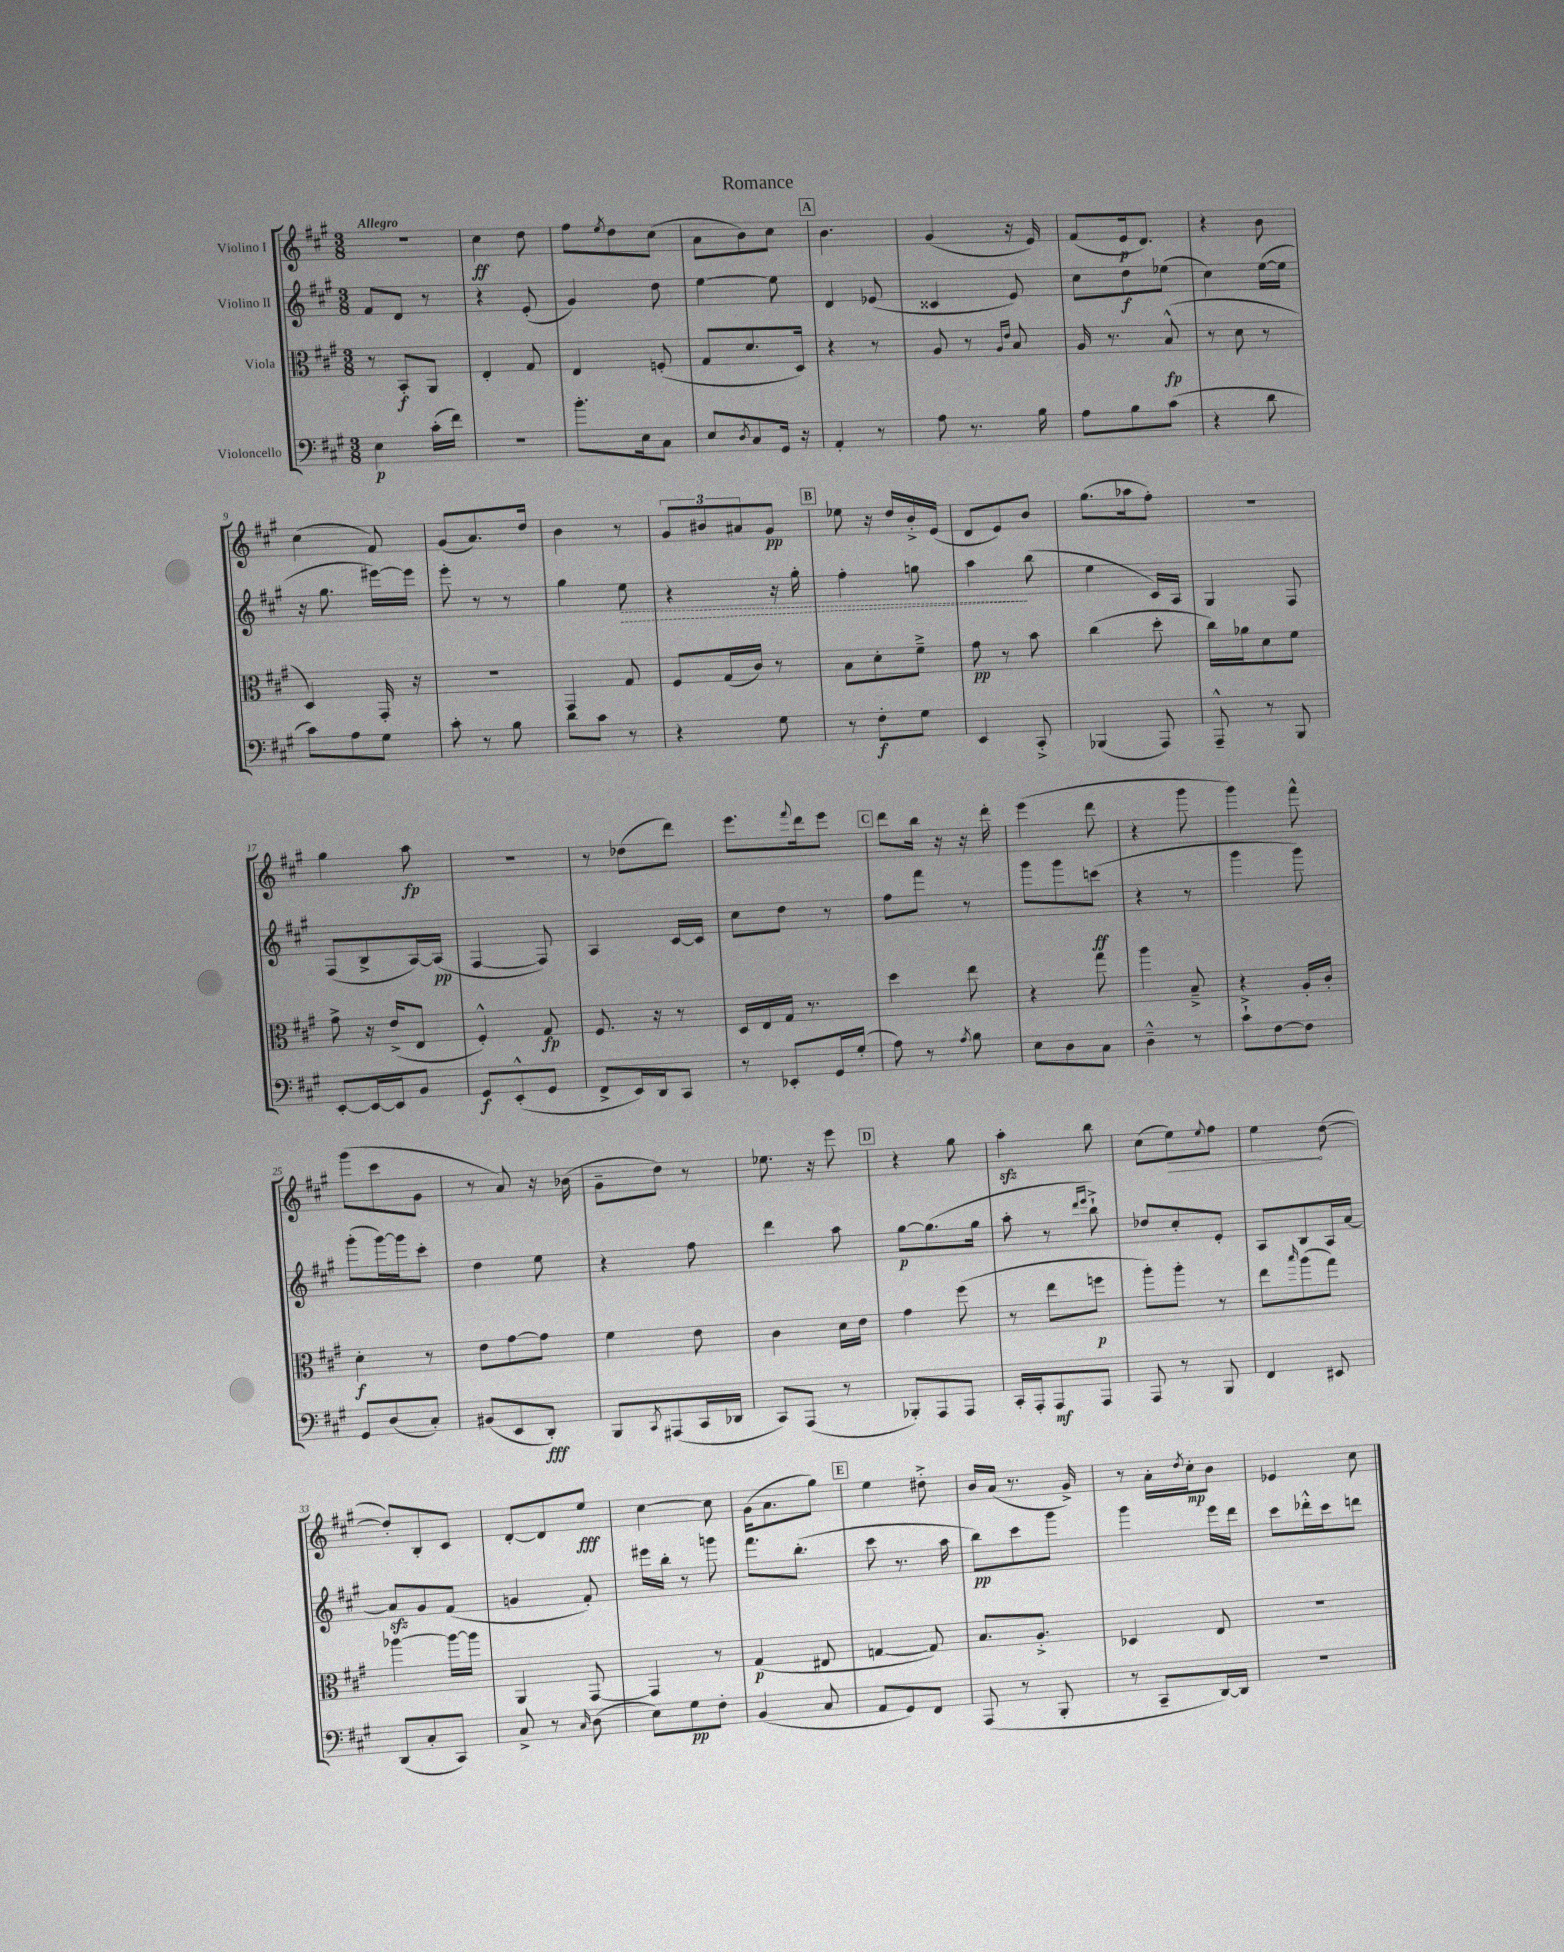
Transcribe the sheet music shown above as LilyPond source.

\header { title = "Romance" }
<<
\new StaffGroup <<
\new Staff = "s0" \with { instrumentName = "Violino I" } {
    \clef treble \key a \major \numericTimeSignature \time 3/8 \tempo "Allegro"
    R4. |
    cis''4\ff d''8 |
    fis''8 \acciaccatura { e''8 } d''8 cis''8( |
    a'8 b'8) cis''8 |
    \mark \markup { \box "A" } b'4. |
    gis'4( r16 e'16) |
    fis'8( e'16\p d'8.) |
    r4 b'8 |
    cis''4( fis'8) |
    gis'8( a'8.) d''16 |
    b'4 r8 |
    \tuplet 3/2 { gis'8 bis'8 ais'8 } gis'8\pp |
    \mark \markup { \box "B" } ees''8 r16 d''16 b'16-.-> e'16( |
    d'8 e'8) b'8 |
    gis''8.( aes''16 fis''8-.) |
    R4. |
    gis''4 a''8\fp |
    R4. |
    r8 des''8( d'''8) |
    e'''8. \appoggiatura { fis'''8 } d'''16 e'''8 |
    \mark \markup { \box "C" } d'''8 b''16 r16 r16 d'''16-. |
    e'''4( d'''8 |
    r4 gis'''8 |
    gis'''4) fis'''8-^ |
    gis'''8( cis'''8 gis'8 |
    r8 a'8) r16 bes'16( |
    gis'8-- d''8) r8 |
    ees''8. r16 e'''8 |
    \mark \markup { \box "D" } r4 gis''8 |
    a''4-.\sfz b''8 |
    cis''8( \once \override Hairpin.circled-tip = ##t e''8\>) \appoggiatura { e''8 } fis''8 |
    e''4\! d''8~( |
    d''8-.) b8-. cis'8 |
    d'8~-. d'8 e''8\fff |
    cis''4~ cis''8 |
    gis'16( a'8. gis''8) |
    \mark \markup { \box "E" } e''4 dis''8-.-> |
    b'16 a'16( r8. gis'16->) |
    r8 a'16-. \acciaccatura { d''8 } cis''16-.\mp b'8 |
    ees'4 cis''8 \bar "|." |
}
\new Staff = "s1" \with { instrumentName = "Violino II" } {
    \clef treble \key a \major \numericTimeSignature \time 3/8
    fis'8 d'8 r8 |
    r4 e'8-.( |
    gis'4) d''8 |
    e''4~ e''8 |
    \mark \markup { \box "A" } d'4 ees'8( |
    cisis'4 e'8) |
    cis''8 d''8\f ees''8( |
    cis''4) e''16~( e''16 |
    r16 gis''8. eis'''16~) eis'''16 |
    e'''8-. r8 r8 |
    gis''4 \once \override Hairpin.style = #'dashed-line e''8\> |
    r4 r16 gis''16-. |
    \mark \markup { \box "B" } fis''4-. g''8 |
    a''4\! b''8( |
    e''4 cis'16) a16 |
    gis4 fis8 |
    fis8( b8-> a16~) a16\pp( |
    fis4~ fis8) |
    a4 cis'16~ cis'16 |
    cis''8 d''8 r8 |
    \mark \markup { \box "C" } fis''8 fis'''8 r8 |
    gis'''8 gis'''8 c'''8\ff( |
    r4 r8 |
    gis'''4 gis'''8) |
    gis'''8-.( gis'''16~) gis'''16 cis'''8-. |
    d''4 e''8 |
    r4 fis''8 |
    d'''4 a''8 |
    \mark \markup { \box "D" } gis''8~\p gis''8.( gis''16 |
    a''8-. r8 \grace { d'''16 e'''16 } b''8-!->) |
    des''8 cis''8-. e'8-. |
    a8 b8 a16 a'16~ |
    a'8\sfz gis'8 fis'8( |
    g'4 fis'8-.) |
    eis'''16 b''16-. r8 g'''8 |
    fis'''8. b''8.-.( |
    \mark \markup { \box "E" } cis'''8 r8. a''16 |
    b''8\pp) cis'''8 gis'''8 |
    gis'''4 e'''16 d'''16 |
    cis'''8 des'''16-.-^ cis'''16 d'''8 \bar "|." |
}
\new Staff = "s2" \with { instrumentName = "Viola" } {
    \clef alto \key a \major \numericTimeSignature \time 3/8
    r8 b,8-.\f a,8 |
    e4-. gis8 |
    e4 f8-.( |
    gis8 d'8. d16) |
    \mark \markup { \box "A" } r4 r8 |
    a8 r8 \grace { a16 e'16 } b8 |
    a16 r8. b8-^\fp( |
    r8 d'8 r8 |
    d4) gis,16-. r16 |
    R4. |
    gis,4 gis8 |
    fis8 gis16( cis'16) r8 |
    \mark \markup { \box "B" } b8 d'8-. fis'8---> |
    gis'8\pp r8 b'8 |
    cis''4( d''8-. |
    cis''16) aes'16 d'8 fis'8 |
    gis'8-> r16 e'16->( e8 |
    fis4-.-^) gis8\fp |
    fis8. r16 r8 |
    d16 e16 gis16 r8. |
    \mark \markup { \box "C" } d''4 e''8 |
    r4 gis''8 |
    a''4 b8---> |
    r4 a16-. cis'16-. |
    d'4-.\f r8 |
    e'8 gis'8~ gis'8 |
    fis'4 e'8 |
    cis'4 d'16 e'16 |
    \mark \markup { \box "D" } gis'4 fis''8( |
    r8 e''8 f''8\p |
    a''8-.) a''8-. r8 |
    e''8 \grace { b''16 } a''8( gis''8) |
    aes''4~ aes''16~ aes''16 |
    a,4 gis,8~ |
    gis,4 r8 |
    gis4\p( eis8 |
    \mark \markup { \box "E" } g4~ g8) |
    b8. a8.-.-> |
    des4 e8 |
    R4. \bar "|." |
}
\new Staff = "s3" \with { instrumentName = "Violoncello" } {
    \clef bass \key a \major \numericTimeSignature \time 3/8
    e4\p cis'16-.( fis'16) |
    R4. |
    b'8.-. e16 cis8 |
    e8 \acciaccatura { d8 } cis8 gis,16 r16 |
    \mark \markup { \box "A" } a,4-. r8 |
    a8 r8. b16 |
    a8 b8 cis'8( |
    r4 d'8 |
    cis'8) a8 gis8 |
    cis'8-. r8 b8 |
    d'8 cis'8 r8 |
    r4 gis8 |
    \mark \markup { \box "B" } r8 fis8-.\f gis8 |
    e,4 cis,8-.-> |
    bes,,4( a,,8) |
    a,,8---^ r8 b,,8 |
    e,8~-. e,16~ e,16 b,8 |
    gis,8\f e,8-.-^( gis,8 |
    fis,8-> e,16) d,16 cis,8 |
    r8 ees,8-. gis,16 gis16-.( |
    \mark \markup { \box "C" } a8) r8 \acciaccatura { a8 } b8 |
    e8 d8 cis8 |
    d4---^ r8 |
    cis'8-!-> fis8~ fis8 |
    gis,8 d8( cis8-.) |
    bis,8( e,8 d,8-.\fff) |
    b,,8 \acciaccatura { cis,8 } ais,,8( cis,16 des,16 |
    cis,8) a,,8( r8 |
    \mark \markup { \box "D" } bes,,8-.) a,,8 a,,8 |
    cis,16-. a,,16-. a,,8\mf a,,8 |
    a,,8 r8 b,,8 |
    fis,4 eis,8 |
    d,8( cis8-. cis,8) |
    cis8-> r8 \grace { cis16 } d8( |
    e8) gis8\pp fis8-. |
    b,4( cis8 |
    \mark \markup { \box "E" } a,8 gis,8) fis,8 |
    a,,8( r8 b,,8-. |
    r8 cis,8-- d,16~) d,16 |
    R4. \bar "|." |
}
>>
>>
